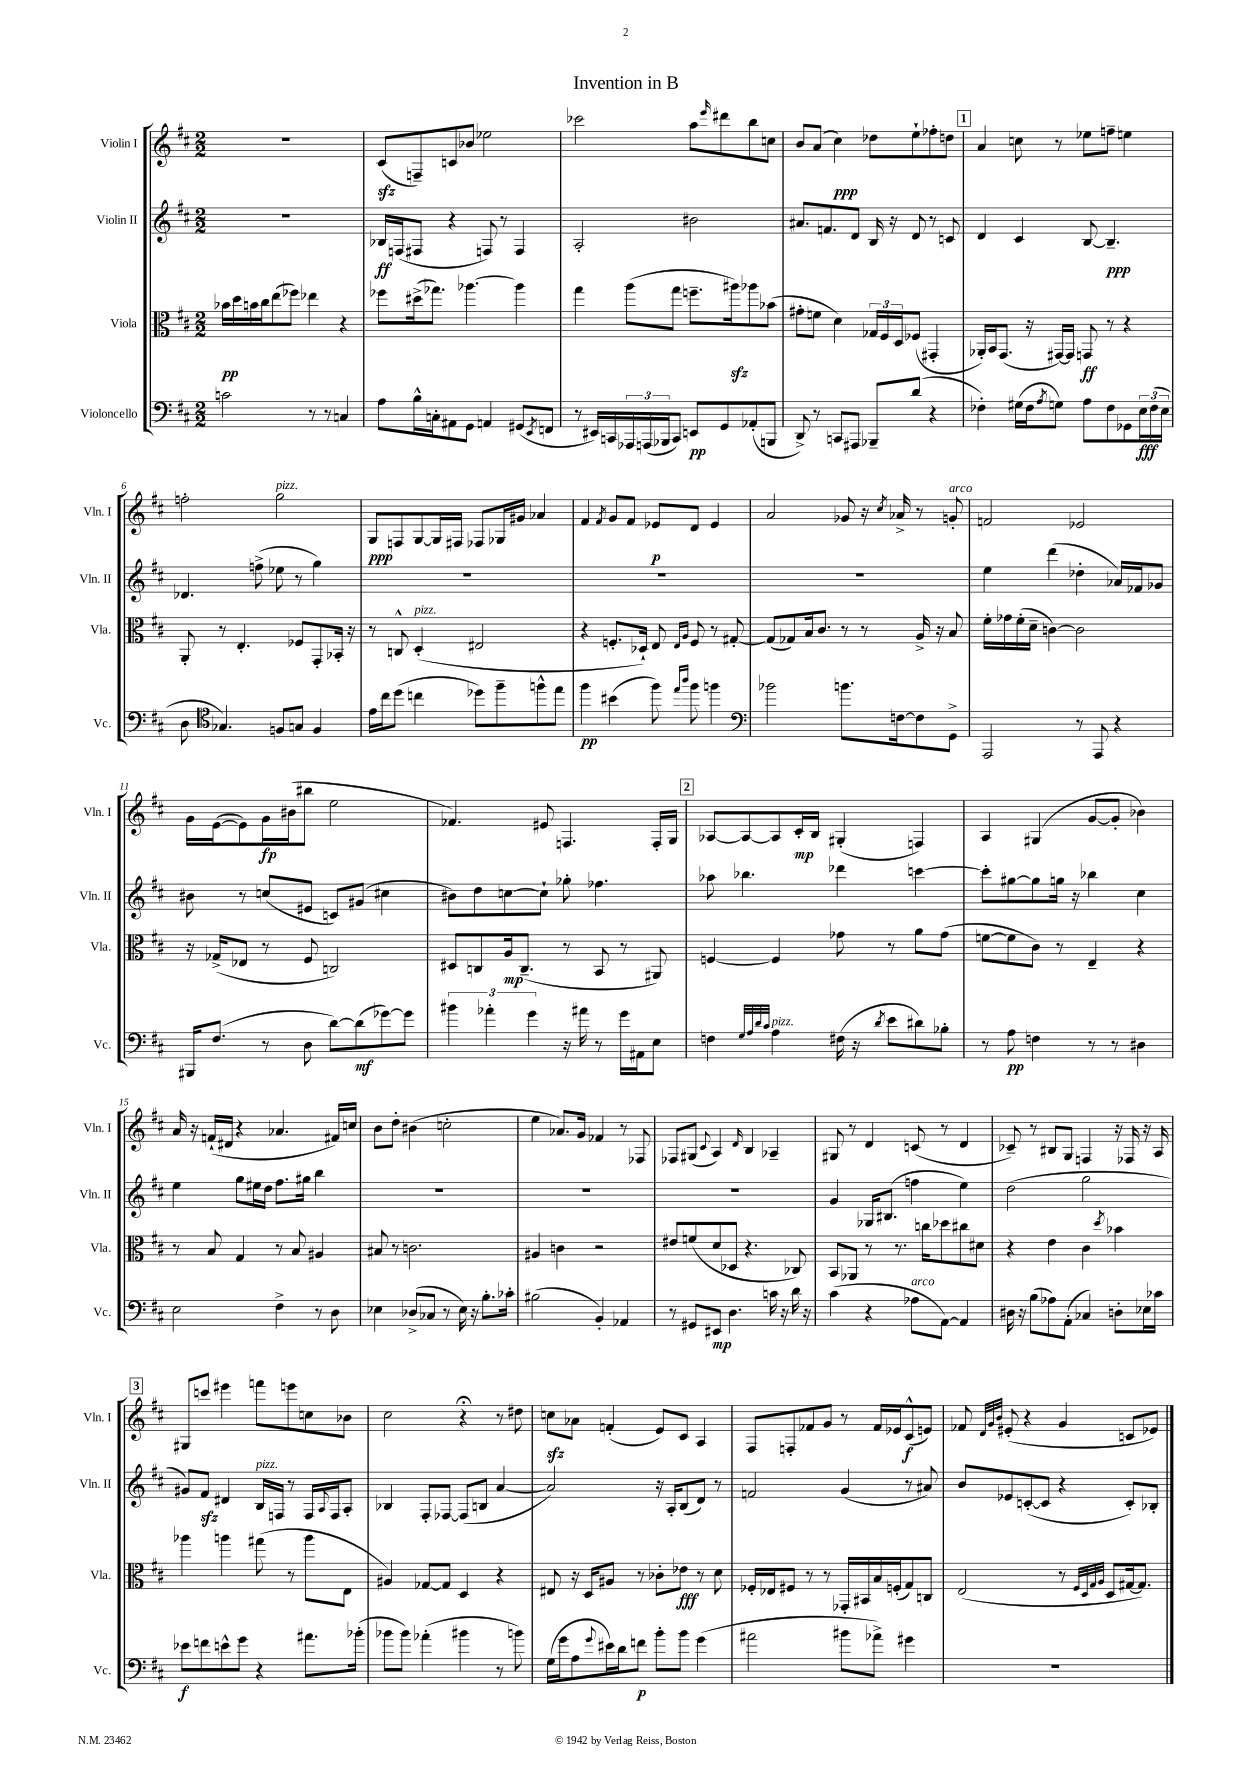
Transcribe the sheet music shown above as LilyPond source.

\header { title = "Invention in B" }
<<
\new StaffGroup <<
\new Staff = "s0" \with { instrumentName = "Violin I" shortInstrumentName = "Vln. I" } {
    \clef treble \key d \major \numericTimeSignature \time 2/2
    R1 |
    cis'8\sfz( f8--) c'8 bes'8 ees''2 |
    ces'''2 a''8 \grace { e'''16 } dis'''8 b''8 c''8 |
    b'8 a'8( cis''4\ppp) des''8 e''8-! fes''8-. d''8 |
    \mark \markup { \box "1" } a'4 c''8 r8 ees''8 f''8-- e''4 |
    f''2-. g''2^\markup { \italic "pizz." } |
    g8\ppp f8 g8~ g16 fis16 fes8 ges16 gis'16 aes'4 |
    fis'4 \acciaccatura { fis'8 } g'8 fis'8 ees'8\p d'8 ees'4 |
    a'2 ges'8 r16 \acciaccatura { cis''8 } aes'16-> r8 g'8-.^\markup { \italic "arco" } |
    f'2 ees'2 |
    g'16 e'16~( e'8) g'16\fp bis'16( bis''8 e''2 |
    fes'4.) eis'8 f4. f16-. g16 |
    \mark \markup { \box "2" } aes8~ aes8~ aes8 cis'16-.\mp b16 gis4-.( f4) |
    a4 gis4( g'8~ g'8-. bes'4) |
    a'16 r16 f'16-!( dis'16 r4 aes'4. fis'16) c''16 |
    b'8 d''8-. bis'4( c''2-. |
    e''4 aes'8.) g'16 fes'4 r8 fes8 |
    fes8 gis8( \appoggiatura { cis'8 } a4) \grace { d'16 } b4 aes4-- |
    gis8 r8 d'4 c'8( r8 d'4 |
    ces'8--) r8 bis8 g8 f4 r16 fes16 r16 a16 |
    \mark \markup { \box "3" } gis8 c'''8 eis'''4 f'''8 e'''8 c''8 bes'8 |
    cis''2 r4\fermata r8 dis''8 |
    c''8\sfz aes'8 f'4-.( e'8) cis'8 a4 |
    fis8 f8-. fes'8 g'8 r8 fes'16 ees'16 cis'8-^\f( e'8) |
    fes'8 \grace { d'32 g'32 b'32 } eis'8-.( r4 g'4 c'8 ees'8) \bar "|." |
}
\new Staff = "s1" \with { instrumentName = "Violin II" shortInstrumentName = "Vln. II" } {
    \clef treble \key d \major \numericTimeSignature \time 2/2
    R1 |
    bes16\ff f16( fis8 r4 f8) r8 f4 |
    a2-. bis'2 |
    ais'8. f'8. d'8 b16 r16 d'8 r8 c'8 |
    \mark \markup { \box "1" } d'4 cis'4 b8~ b4.--\ppp |
    des'4. f''8->( ees''8 r8 g''4) |
    R1 |
    R1 |
    R1 |
    e''4 d'''4( des''4-. aes'16) fes'16 ges'8 |
    bis'8 r8 c''8( eis'8 c'8) gis'8( cis''4 |
    bis'8) d''8 c''8~ c''8-! ges''8-. fes''4. |
    \mark \markup { \box "2" } aes''8 bes''4. des'''4 c'''4~ |
    c'''8-. gis''8~ gis''8 g''16 r16 bes''4 cis''4 |
    e''4 g''8 eis''16 d''16 fis''8. gis''16 b''4 |
    R1 |
    R1 |
    R1 |
    g'4 ges16 bis8.( f''4 e''4) |
    d''2( g''2 |
    \mark \markup { \box "3" } gis'8) fis'8\sfz dis'4 b16^\markup { \italic "pizz." } f16 r8 f16 \appoggiatura { a8 } f16 a8-. |
    bes4 fis8-. fes8~ fes8( b8 a'4~ |
    a'2) r16 a16-. b8( d'8) r8 |
    f'2 g'4( r8 ais'8) |
    b'8 ees'8 c'8~-.( c'8 r4 c'8-.) bes8-. \bar "|." |
}
\new Staff = "s2" \with { instrumentName = "Viola" shortInstrumentName = "Vla." } {
    \clef alto \key d \major \numericTimeSignature \time 2/2
    bes'16\pp d''16 b'16 cis''16 e''8( fes''8) ees''4 r4 |
    fes''8 dis''16->( ges''8.) aes''4.~ aes''4 |
    g''4 a''8( g''8 f''8.-- ais''16\sfz) aes''8 bes'8( |
    gis'8-. f'8 d'4) \tuplet 3/2 { ges16 fis16 d16 } fes8( gis,4-. |
    \mark \markup { \box "1" } aes,16-.) b,16 g,8.( r16 gis,16~) gis,16 g,8\ff r8 r4 |
    a,8-. r8 e4.-. fes8 g,8-. bes,16-. r16 |
    r8 c8-^ d4-.^\markup { \italic "pizz." }( eis2 |
    r4 f8.-. des16-!) e8 \grace { e16 a16 } f8 r8 gis8~-. |
    gis8( ges8) b16 cis'8. r8 r8 a16-> r16 b8 |
    fis'16-. ges'16 fis'16-.( d'16-- c'4~) c'2 |
    r16 ges16->( ees8 r8 fis8 c2) |
    dis8 c8 a16\mp c8.--( r8 b,8 r8 ais,8) |
    \mark \markup { \box "2" } f4~ f4 ges'8 r8 a'8 ges'8( |
    f'8~ f'8 cis'8) r8 e4-- r4 |
    r8 b8 g4 r8 b8 ais4 |
    bis8 r8 c'2. |
    ais4 c'4 r2 |
    eis'8 f'8( d'8 des8 r4. ces8) |
    b,8 aes,8 r8 r8. c''16 des''8 cis''8 dis'8 |
    r4 e'4 cis'4 \acciaccatura { d''8 } bes'4 |
    \mark \markup { \box "3" } aes''4 a''4 gis''8( r8 a''8 e8 |
    ais4) ges8~ ges8 d4 r4 |
    eis8 r16 d16 ais8 r8 ces'8-. ees'8\fff r8 d'8 |
    fes16-. ees16 fis8 r8 r8 ges,16-. bis,16 b16 f16-.( g8) c8 |
    e2( r8 \grace { fis32 d32 g32 a32 } d8 gis16~ gis8.) \bar "|." |
}
\new Staff = "s3" \with { instrumentName = "Violoncello" shortInstrumentName = "Vc." } {
    \clef bass \key d \major \numericTimeSignature \time 2/2
    c'2 r8 r8 c4 |
    a8 b16-^ c16-. ais,8 g,8 a,4 gis,8( \acciaccatura { e,8 } f,8 |
    r8 eis,16) c,16 \tuplet 3/2 { aes,,16 a,,16( bes,,16 } c,8) e,8\pp g,8 aes,8-.( b,,8 |
    d,8->) r8 c,8 ais,,8 bes,,8-- d'8( r4 |
    \mark \markup { \box "1" } fes4-.) gis16( fes16 \acciaccatura { a8 } g8) a8 fes8 ges,8 \tuplet 3/2 { e16\fff fes16( e16 } |
    d8 \clef tenor ges4.) f8 g8 f4 |
    e'16 cis''16 d''8( c''4 des''8) fis''8-- f''8-^ e''8 |
    fis''4\pp bis'4( fis''8) \grace { e''16 a''16 } fis''8 f''4 |
    \clef bass bes'2 b'8. f16~ f8 g,8-> |
    a,,2 r8 a,,8 r4 |
    bis,,16 fis8.( r8 d8 d'8~) d'8\mf( ges'8~) ges'8 |
    \tuplet 3/2 { bis'4 aes'4-. g'4 } r16 ais'16 r8 g'16 ais,16 e8 |
    \mark \markup { \box "2" } f4 \grace { g32 a32 d'32 cis'32 } a4^\markup { \italic "pizz." } fis16( r16 \acciaccatura { d'8 } e'8 dis'8) bes8-. |
    r8 a8\pp f4 r8 r8 dis4 |
    e2 fis4-> r8 d8 |
    ees4 des8->( ces8 r8 ees16) r16 b8.-. ces'16-. |
    bis2( b,4-.) aes,4 |
    r8 gis,8 eis,8\mp d4. c'16 r16 d'16 r16 |
    cis'4( r4 aes8^\markup { \italic "arco" } a,8~) a,4 |
    dis16 r16 b8( aes8) a,8-.( ces4) d8-. ees16 ces'16 |
    \mark \markup { \box "3" } ees'8\f f'8 e'8-^ g'8 r4 ais'8. bes'16-.( |
    bes'8 bes'8) aes'4-.( bis'4 r8 b'8) |
    g16( g'16 a8 \appoggiatura { g'8 } eis'16) d'16 f'8\p b'8-. b'8 g'4( |
    ais'2 bis'8 aes'8->) gis'4 |
    R1 \bar "|." |
}
>>
>>
